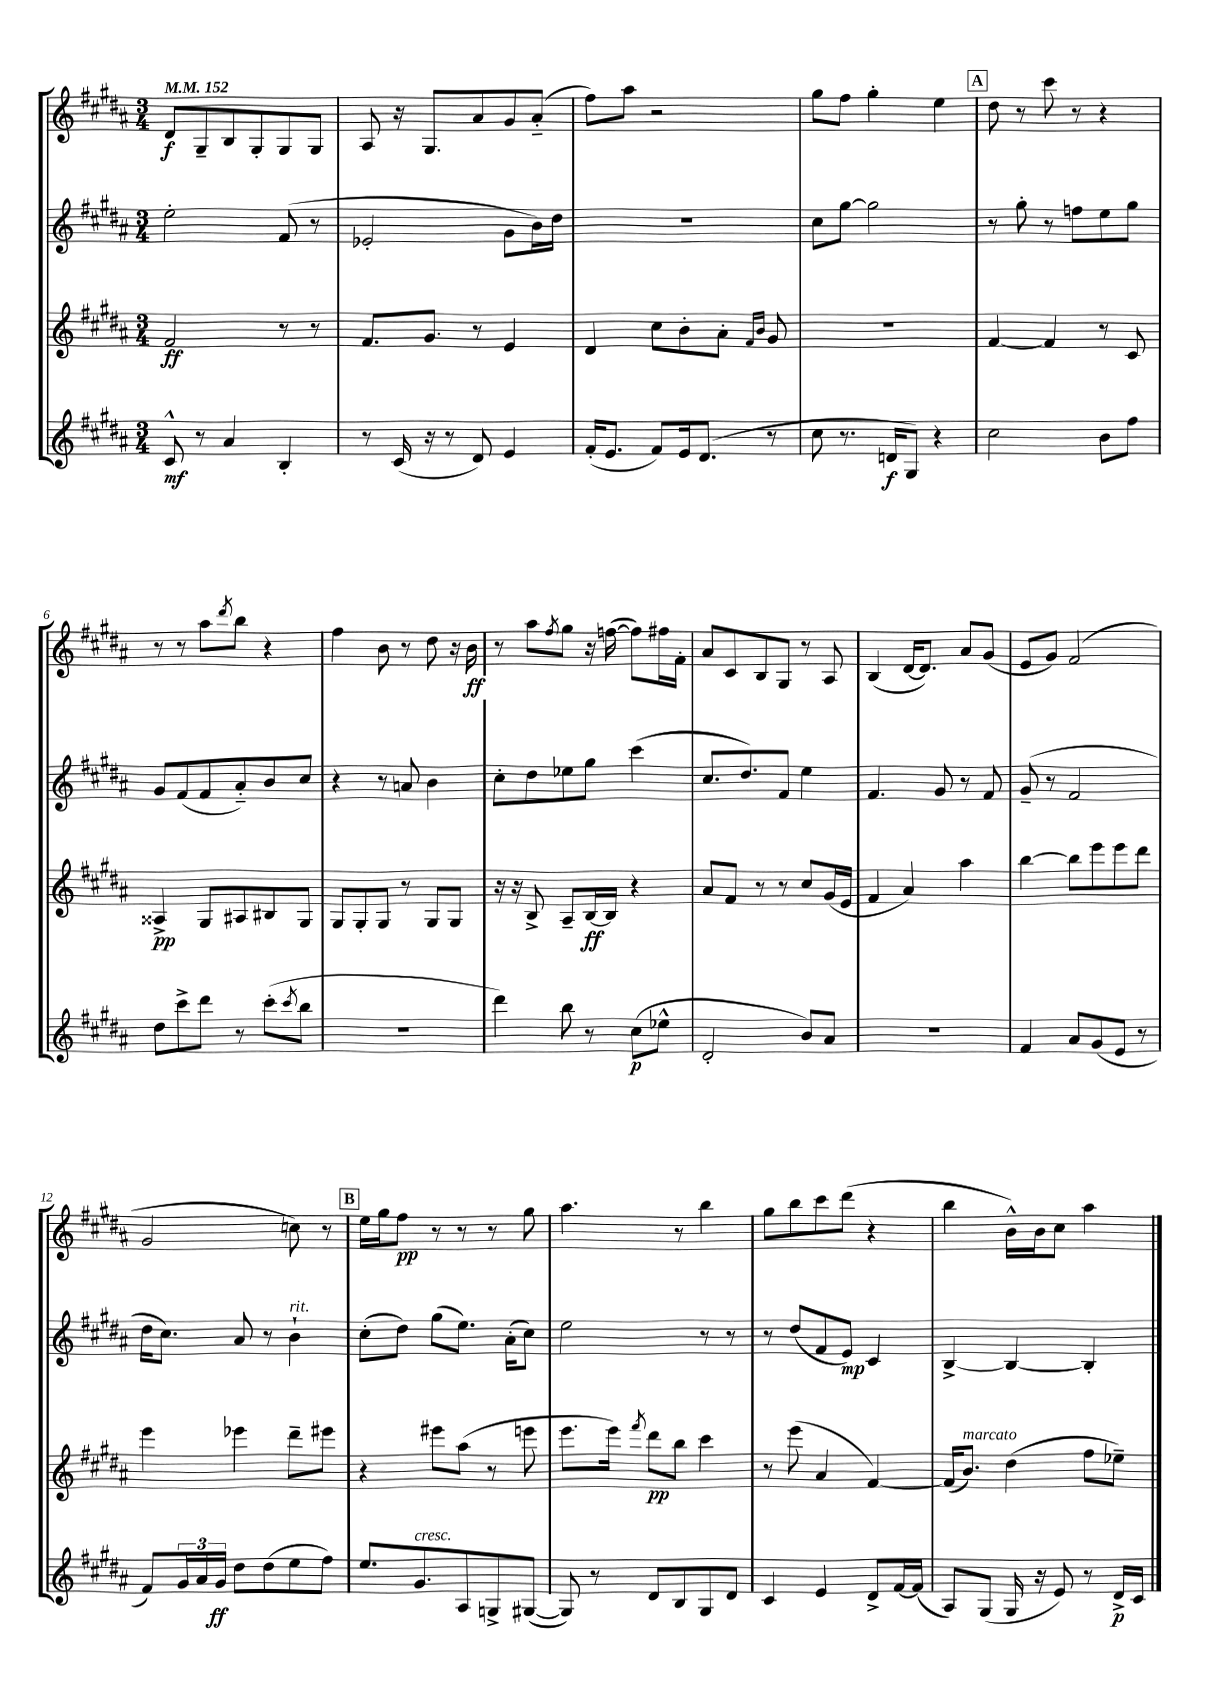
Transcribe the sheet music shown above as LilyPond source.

<<
\new StaffGroup <<
\new Staff = "s0" {
    \clef treble \key b \major \numericTimeSignature \time 3/4 \tempo 4 = 152
    dis'8\f gis8-- b8 gis8-. gis8 gis8 |
    ais8 r16 gis8. ais'8 gis'8 ais'8-_( |
    fis''8) ais''8 r2 |
    gis''8 fis''8 gis''4-. e''4 |
    \mark \markup { \box "A" } dis''8 r8 cis'''8 r8 r4 |
    r8 r8 ais''8 \acciaccatura { dis'''8 } b''8 r4 |
    fis''4 b'8 r8 dis''8 r16 b'16\ff |
    r8 ais''8 \acciaccatura { fis''8 } gis''8 r16 f''16~( f''8) fis''16 fis'16-. |
    ais'8 cis'8 b8 gis8 r8 ais8 |
    b4( dis'16~ dis'8.) ais'8 gis'8( |
    e'8 gis'8) fis'2( |
    gis'2 c''8) r8 |
    \mark \markup { \box "B" } e''16 gis''16 fis''8\pp r8 r8 r8 gis''8 |
    ais''4. r8 b''4 |
    gis''8 b''8 cis'''8 dis'''8( r4 |
    b''4 b'16-^) b'16 cis''8 ais''4 \bar "|." |
}
\new Staff = "s1" {
    \clef treble \key b \major \numericTimeSignature \time 3/4
    e''2-. fis'8( r8 |
    ees'2-. gis'8 b'16) dis''16 |
    R2. |
    cis''8 gis''8~ gis''2 |
    \mark \markup { \box "A" } r8 gis''8-. r8 f''8 e''8 gis''8 |
    gis'8 fis'8( fis'8 ais'8-_) b'8 cis''8 |
    r4 r8 a'8 b'4 |
    cis''8-. dis''8 ees''8 gis''8 cis'''4( |
    cis''8. dis''8.) fis'8 e''4 |
    fis'4. gis'8 r8 fis'8 |
    gis'8--( r8 fis'2 |
    dis''16 cis''8.) ais'8 r8 b'4-!^\markup { \italic "rit." } |
    \mark \markup { \box "B" } cis''8-.( dis''8) gis''8( e''8.) ais'16-.( cis''8) |
    e''2 r8 r8 |
    r8 dis''8( fis'8 e'8\mp) cis'4 |
    b4~-> b4~ b4-. \bar "|." |
}
\new Staff = "s2" {
    \clef treble \key b \major \numericTimeSignature \time 3/4
    fis'2\ff r8 r8 |
    fis'8. gis'8. r8 e'4 |
    dis'4 cis''8 b'8-. ais'8-. \grace { fis'16 b'16 } gis'8 |
    R2. |
    \mark \markup { \box "A" } fis'4~ fis'4 r8 cis'8 |
    aisis4->\pp gis8 ais8 bis8 gis8 |
    gis8 gis8-. gis8 r8 gis8 gis8 |
    r16 r16 b8-> ais8-- b16~\ff b16 r4 |
    ais'8 fis'8 r8 r8 cis''8 gis'16( e'16 |
    fis'4 ais'4) ais''4 |
    b''4~ b''8 e'''8 e'''8 dis'''8 |
    e'''4 ees'''4 dis'''8-- eis'''8 |
    \mark \markup { \box "B" } r4 eis'''8 ais''8( r8 e'''8 |
    e'''8. e'''16) \acciaccatura { fis'''8 } dis'''8\pp b''8 cis'''4 |
    r8 e'''8( ais'4 fis'4~) |
    fis'16( b'8.^\markup { \italic "marcato" }) dis''4( fis''8 ees''8--) \bar "|." |
}
\new Staff = "s3" {
    \clef treble \key b \major \numericTimeSignature \time 3/4
    cis'8-^\mf r8 ais'4 b4-. |
    r8 cis'16( r16 r8 dis'8) e'4 |
    fis'16-.( e'8. fis'8) e'16 dis'8.( r8 |
    cis''8 r8. d'16\f gis8) r4 |
    \mark \markup { \box "A" } cis''2 b'8 fis''8 |
    dis''8 cis'''8-> dis'''8 r8 cis'''8-.( \acciaccatura { cis'''8 } b''8 |
    R2. |
    dis'''4) b''8 r8 cis''8\p( ees''8-^ |
    dis'2-. b'8) ais'8 |
    R2. |
    fis'4 ais'8 gis'8( e'8 r8 |
    fis'8) \tuplet 3/2 { gis'16 ais'16 gis'16\ff } dis''8 dis''8( e''8 fis''8) |
    \mark \markup { \box "B" } e''8. gis'8.^\markup { \italic "cresc." } ais8 g8-> gis8~( |
    gis8) r8 dis'8 b8 gis8 dis'8 |
    cis'4 e'4 dis'8-> fis'16~ fis'16( |
    ais8) gis8( gis16 r16 e'8) r8 dis'16->\p cis'16 \bar "|." |
}
>>
>>
